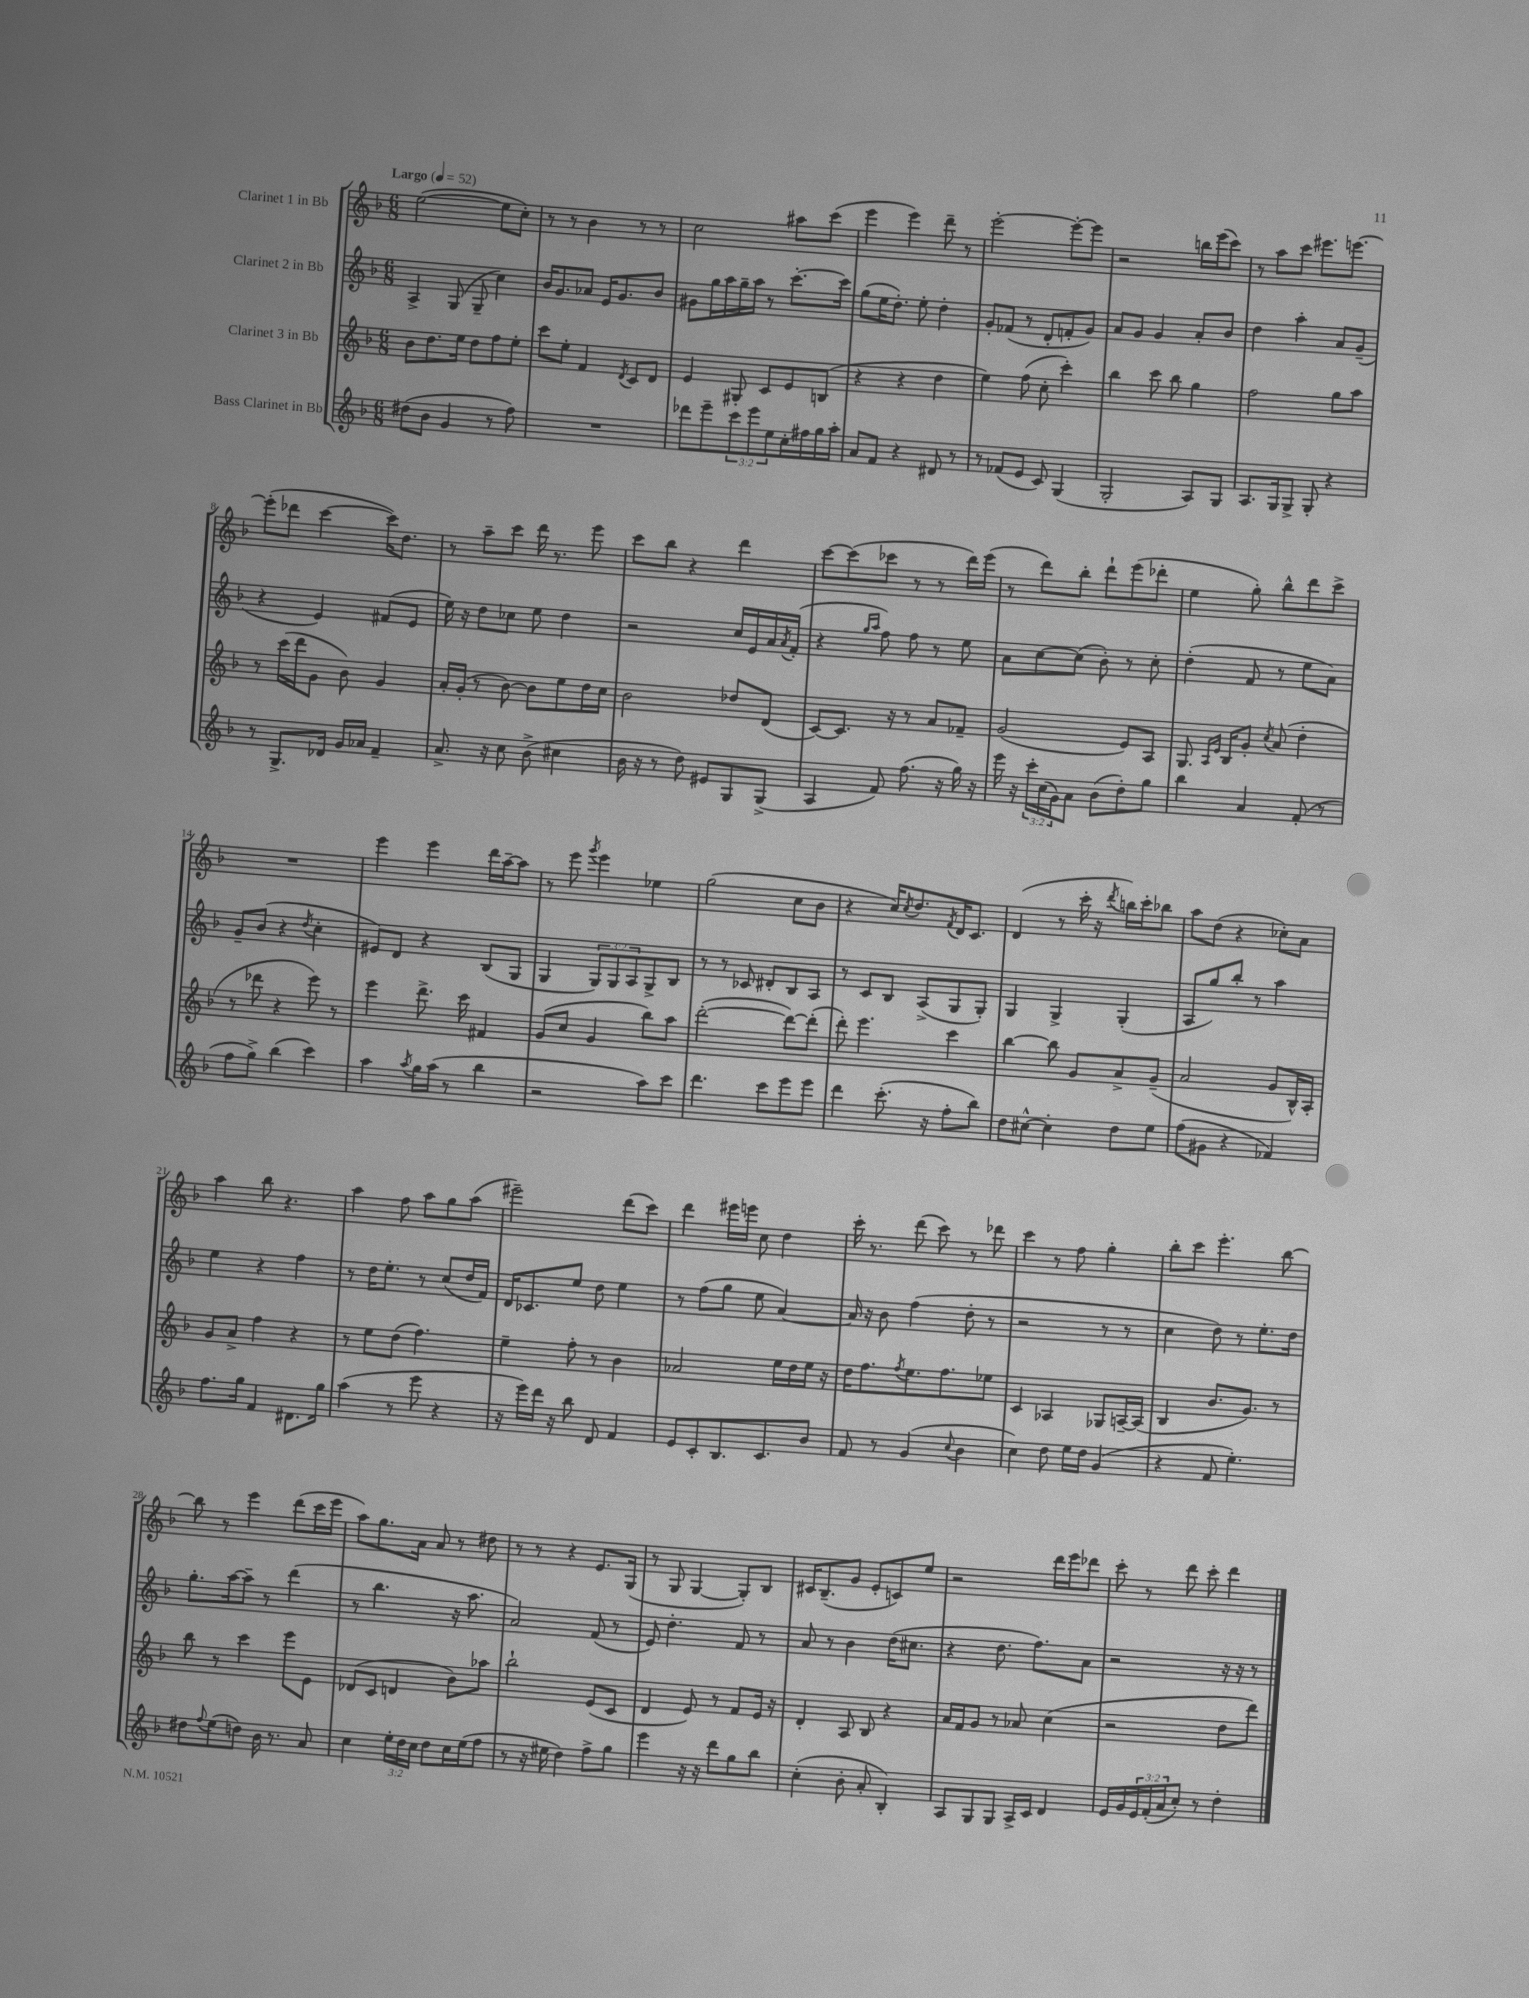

**kern	**kern	**kern	**kern
*staff4	*staff3	*staff2	*staff1
*clefG2	*clefG2	*clefG2	*clefG2
*k[b-]	*k[b-]	*k[b-]	*k[b-]
*M6/8	*M6/8	*M6/8	*M6/8
*MM52	*MM52	*MM52	*MM52
(8dd#	8b-	4A^	([2ee
8b-	8.dd	.	.
4g	.	(8G	.
.	16ee	.	.
.	8dd	8G~	.
8r	8ff	4cc)	8ee]
8ff)	8ee'	.	8cc')
=	=	=	=
2.r	8ccc	16b-	8r
.	.	8.g	.
.	8ee'	.	8r
.	4f	8a-	4b-
.	.	16e	.
.	.	8.g	.
.	8qd	.	.
.	8c	.	8r
.	8d	8b-	8r
=	=	=	=
8ddd-	4e	8g#	2cc
8eee~	.	16gg	.
.	.	16aa	.
12ccc	8G#'	16gg~	.
.	.	16aa	.
12eee	.	.	.
.	8c	8r	.
12ee	.	.	.
16cc'	8e	[8.ccc'	8aa#
16ff#	.	.	.
16gg	(8B	.	(8ccc
16aa'	.	16ccc]	.
=	=	=	=
8a	4r	(8gg	4eee
8f	.	16ee	.
.	.	8.dd')	.
4r	4r	.	4eee)
.	.	8ee'	.
8d#	4dd	4dd'	8ddd~
8r	.	.	8r
=	=	=	=
8r	4ee)	8g'	[2eee'
(8f-	.	(8f-	.
8e	(8ff	8r	.
8c)	8cc'	8d'	.
(4G	4ccc')	8f'	8eee'_
.	.	8g)	8eee]
=	=	=	=
2G'	4bb-	8a	2r
.	.	8g	.
.	8ccc	4g	.
.	8bb-	.	.
8A)	4gg	8a'	16bb
.	.	.	(16eee
8G	.	8b-	8ccc)
=	=	=	=
8.A	2ff	4dd	8r
.	.	.	8aa
16G	.	.	.
8G^	.	4aa'	8ccc
8G'	.	.	8.eee#
4r	8gg	8a	.
.	.	.	[8.eee
.	8aa	(8g~	.
=	=	=	=
8r	8r	4r	(8eee']
8.G^	(16ccc	.	8ddd-
.	16ddd	.	.
.	8g	4e)	[4ccc
16d-	.	.	.
16g	8b-)	.	.
16a-	.	.	.
4f~	4g	(8f#	16ccc])
.	.	.	8.dd
.	.	8e	.
=	=	=	=
8.a^	16a'	16ee)	8r
.	(16g'	16r	.
.	8r	8dd	8aa~
16r	.	.	.
8cc	[8b-)	8cc-	8ccc
(8b-^	8b-]	8ee	16ddd
.	.	.	8.r
4cc#	8ee	4dd	.
.	16dd	.	8eee
.	16cc	.	.
=	=	=	=
16b-	2b-	2r	8ccc
16r	.	.	.
8r	.	.	8bb-
8dd)	.	.	4r
8e#	.	.	.
8G	8dd-	16cc	4ddd
.	.	16e	.
(8G^	(8d	16a	.
.	.	8qa	.
.	.	(16f'	.
=	=	=	=
4A	[8c)	4r	[8ccc
.	8.c]	.	(8ccc]
.	.	16qqgg	.
.	.	16qqaa	.
8f)	.	8ff)	8ccc-
.	16r	.	.
(8.ff	8r	8ff	8r
.	8a	8r	8r
16r	.	.	.
16gg)	8f-~	8ee	16ddd)
16r	.	.	(16eee
=	=	=	=
16eee	(2g	8a	8r
16r	.	.	.
24ccc'	.	[8cc	8ddd)
(24cc	.	.	.
24g)	.	.	.
8a	.	(8cc]	8bb-'
(8b-	.	8b-')	8ddd`
8dd')	8e)	8r	(8eee
8gg	8A	8cc'	8ddd-'
=	=	=	=
4bb-	8.G	(4dd'	4ee
.	16qqA	.	.
.	16qqe	.	.
.	16B-	.	.
4a	8g'	8f	8gg')
.	8qcc	.	.
.	(8a	8r	8bb-^^
(8f'	4dd'	8ee	8ddd
8r	.	8a)	8ccc^
=	=	=	=
8ff	8r	8g~	2.r
8gg^)	8ddd-	(8b-	.
(4bb-	4r	4r	.
.	.	8qdd	.
4ccc)	8eee)	4cc'	.
.	8r	.	.
=	=	=	=
4aa	4eee	8e#)	4eee
.	.	8d	.
8qaa	.	.	.
16gg	8.ddd^	4r	4eee
(16aa	.	.	.
8r	.	.	.
.	16ccc	.	.
4bb-	4f#	(8B-	16ddd
.	.	.	[16aa~
.	.	8G	8aa]
=	=	=	=
2r	(8g	4G	8r
.	8cc	.	8eee
.	.	.	8qggg
.	4g	12G)	4eee
.	.	12G	.
.	.	12A	.
8aa)	8bb-)	8G^	4ee-
8ccc	8aa	8B-	.
=	=	=	=
4.ddd	([2ddd'	8r	(2gg
.	.	8r	.
.	.	8c-	.
8ccc	.	8d#'	.
8eee	8ddd_)	8B-	8cc
8eee	(8ddd']	8A	8b-
=	=	=	=
4ddd	8ddd')	8r	4r
.	4.eee	8c	.
(8.ccc'	.	8B-	16cc)
.	.	.	8qcc
.	.	.	8.dd
.	.	(8A^	.
16r	.	.	.
.	.	.	8qf
8ff'	4ccc	8G	16d
.	.	.	8.c
8bb-)	.	8G')	.
=	=	=	=
8dd	[4bb-	4G	(4d
[8cc#^^	.	.	.
4cc#']	8bb-]	4G^	8r
.	8g	.	16ccc'
.	.	.	16r
.	.	.	8qddd
8dd	8a^	(4G'	16bb)
.	.	.	16ccc'
8ee	(8g~	.	8bb-
=	=	=	=
(8ff	2a	8A	8aa
8g#	.	8gg)	(8dd
4r	.	8bb-'	4r
.	.	8r	.
4f-)	8g	4aa	8cc-')
.	16B-^^)	.	8a
.	16A'	.	.
=	=	=	=
8.ff	8g	4ee	4aa
.	8a^	.	.
16gg	.	.	.
4f	4ff	4r	8bb-
.	.	.	4.r
8.d#	4r	4ff	.
16gg	.	.	.
=	=	=	=
(4aa	8r	8r	4aa
.	8ee	16dd	.
.	.	8.ee'	.
8r	(8dd	.	8ff
8eee	4.ff)	8r	8aa
4r	.	(8cc	8gg
.	.	16dd	(8aa
.	.	16f)	.
=	=	=	=
16r	4ee~	16d	2eee#~)
16eee)	.	8.c-	.
16ddd	.	.	.
16r	.	.	.
8bb-	8ff'	8ee	.
8d	8r	8dd	.
4f	4b-	4ee	(8ddd
.	.	.	8ccc)
=	=	=	=
8e	2a-	8r	4ddd
8c'	.	(8ff	.
8.B-	.	8gg	16eee#
.	.	.	16eee
.	.	8ee	8cc
8.c	.	.	.
.	16ee	[4a)	4dd
.	16dd	.	.
8b-	16ee	.	.
.	16r	.	.
=	=	=	=
8f	16dd	16a]	16ccc'
.	8.ff	16r	8.r
8r	.	8b-	.
.	8qff	.	.
(4g	8.ee	(4ff	(8ddd
.	.	.	8ccc)
.	8.ff	.	.
8qqcc	.	.	.
4b-	.	8dd'	8r
.	8ee-	8r	8ddd-
=	=	=	=
4cc)	4c	2r	4ccc
8dd	4A-	.	8r
16ee	.	.	8ff
16dd	.	.	.
(4g	8G-	8r	4gg'
.	[16A~	8r	.
.	(16A]	.	.
=	=	=	=
4r	4B-	4cc	8bb-'
.	.	.	8ccc
8f	8.b-	8dd)	4.eee'
4.ee')	.	8r	.
.	8.g)	.	.
.	.	8.ee'	.
.	8r	.	[8bb-
.	.	16dd	.
=	=	=	=
8dd#	8bb-	8.gg'	8bb-]
8qqff	.	.	.
(8ee	8r	.	8r
.	.	[16aa	.
8dd)	4ccc	8aa~]	4eee
16b-	.	8r	.
8.r	.	.	.
.	8eee	(4ddd	(8ddd
8a	8e	.	16ccc
.	.	.	16eee
=	=	=	=
4cc	(8d-	8r	8aa)
.	8c	4.bb-	8.gg
24ee'	4d	.	.
24dd	.	.	.
.	.	.	16a
24cc	.	.	.
8dd	.	.	8a
16cc	8b-)	16r	8r
(16ee	.	8.aa	.
8ff	8aa-	.	8dd#
=	=	=	=
8r	2bb-`	2a)	8r
16r	.	.	8r
16ee#	.	.	.
4dd)	.	.	4r
8ff^	(8e	(8f	8.e
8gg	8c	8r	.
.	.	.	(16G
=	=	=	=
4eee	4d	8e)	8r
.	.	4.dd'	8G
16r	8e)	.	[4G
16r	.	.	.
8ddd	8r	.	.
8gg	8f	8f	8G'])
8bb-	16e	8r	8B-
.	16r	.	.
=	=	=	=
(4cc'	4d'	8a	16c#
.	.	.	(8.B-~
.	.	8r	.
8b-'	8A	4b-	8g
8a'	8B-	.	8e'
4B-')	4r	(16dd	8c)
.	.	8.cc#	.
.	.	.	8ee
=	=	=	=
8A	16a	4r	2r
.	16f	.	.
8G	8g	.	.
8G	8r	8.dd	.
16A^	8a-	.	.
16c	.	8.ff)	.
4d	(4cc	.	16ddd
.	.	.	16eee
.	.	8a	8ddd-
=	=	=	=
16e	2r	2r	8ccc'
16g	.	.	.
24e	.	.	8r
(24f'	.	.	.
24a	.	.	.
8cc')	.	.	8ddd
8r	.	.	8ccc'
4dd'	8dd	16r	4ddd
.	.	16r	.
.	8ddd)	8r	.
==	==	==	==
*-	*-	*-	*-
